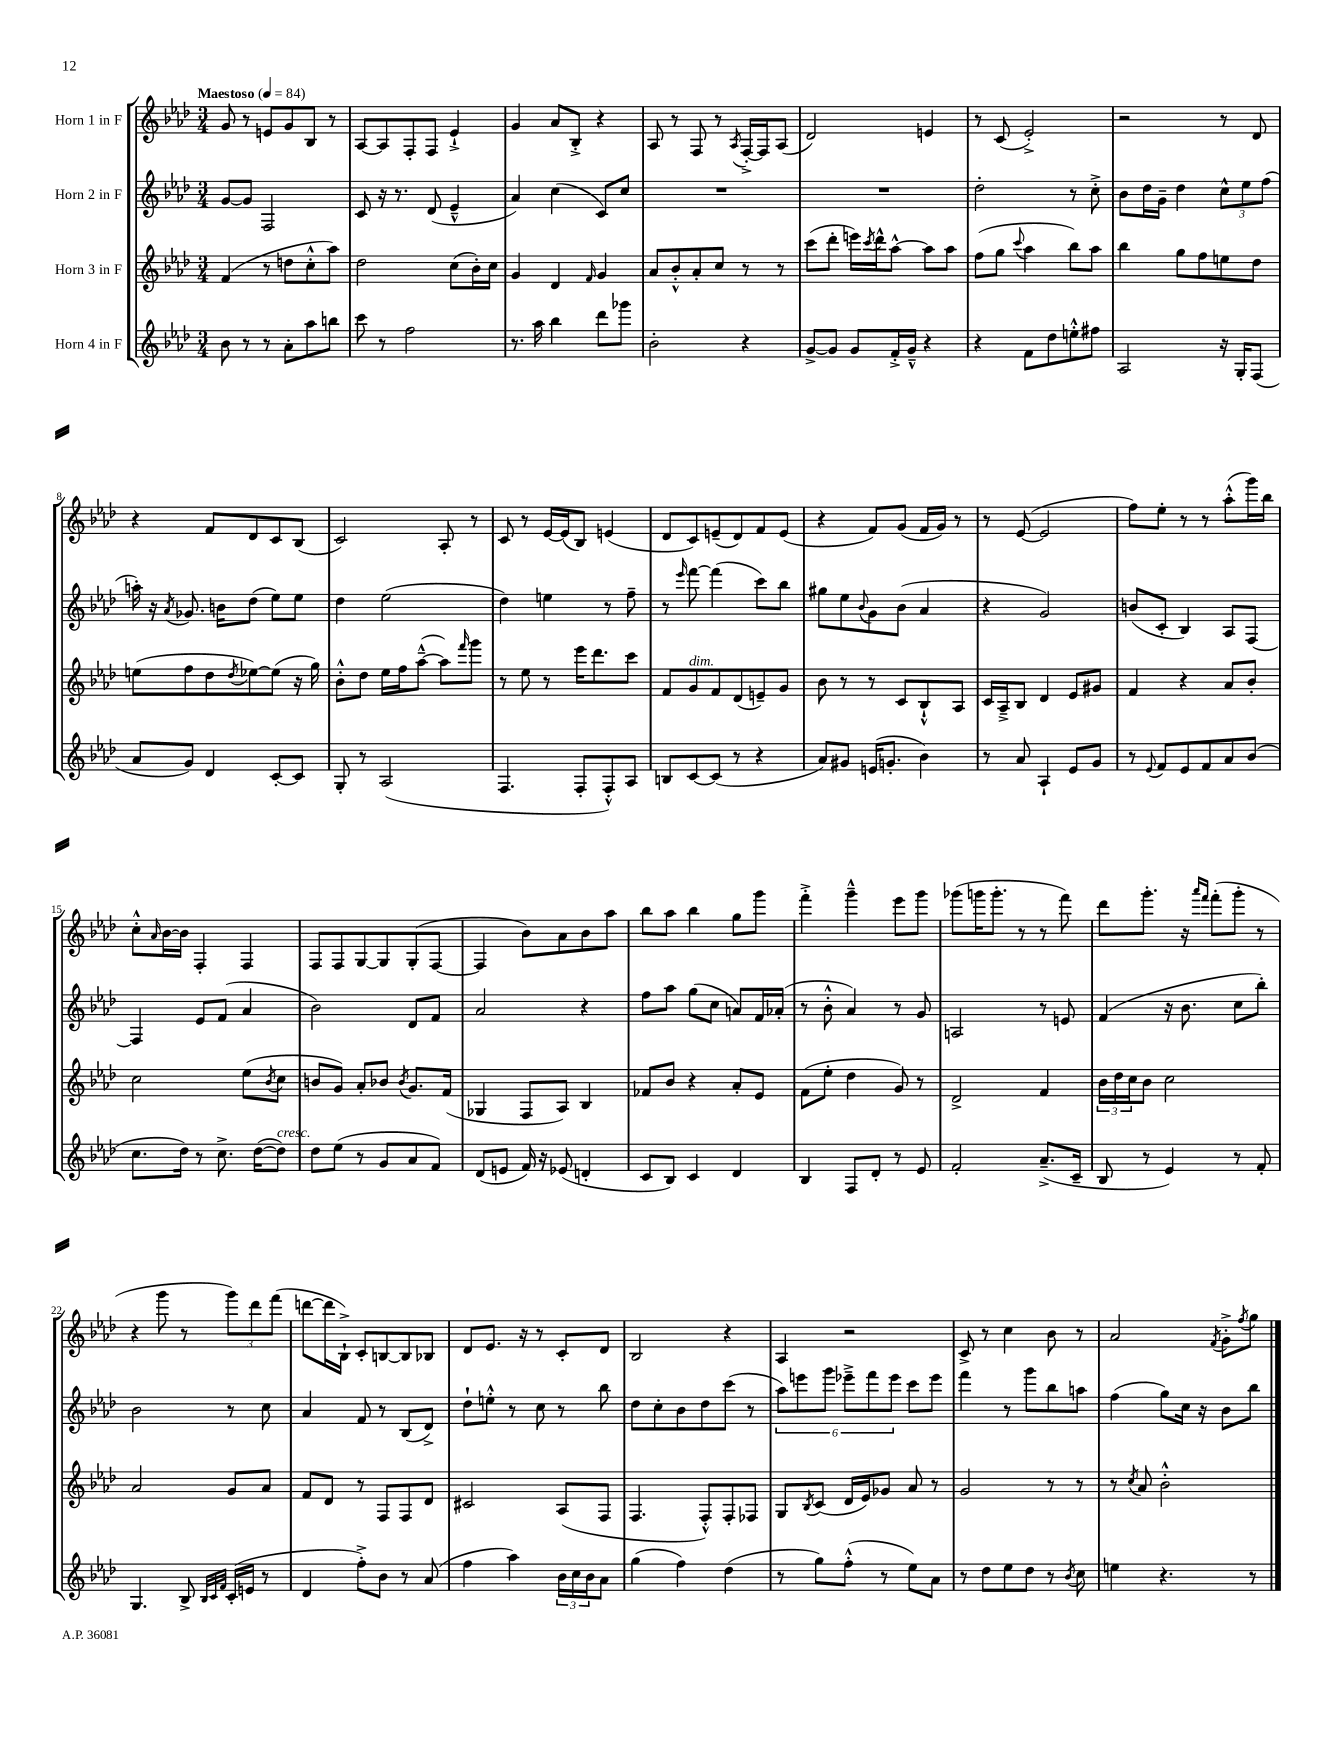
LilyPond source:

<<
\new StaffGroup <<
\new Staff = "s0" \with { instrumentName = "Horn 1 in F" } {
    \clef treble \key aes \major \numericTimeSignature \time 3/4 \tempo "Maestoso" 4 = 84
    g'8 r8 e'8 g'8 bes8 r8 |
    aes8~ aes8 f8-. f8 ees'4-!-> |
    g'4 aes'8 bes8-.-> r4 |
    aes8 r8 f8 r8 \acciaccatura { aes8 } f16~-.-> f16 aes8( |
    des'2) e'4 |
    r8 c'8( ees'2-.->) |
    r2 r8 des'8 |
    r4 f'8 des'8 c'8 bes8( |
    c'2) aes8-. r8 |
    c'8 r8 ees'16~ ees'16( bes8) e'4( |
    des'8 c'8) e'8--( des'8) f'8 e'8( |
    r4 f'8) g'8( f'16 g'16) r8 |
    r8 ees'8~( ees'2 |
    f''8) ees''8-. r8 r8 aes''8-.-^( g'''16) bes''16 |
    c''8-.-^ \grace { aes'16 } bes'16~ bes'16 f4-. f4 |
    f8 f8 g8~ g8 g8-.( f8~ |
    f4 bes'8) aes'8 bes'8 aes''8 |
    bes''8 aes''8 bes''4 g''8 g'''8 |
    f'''4-.-> g'''4---^ ees'''8 g'''8 |
    ges'''8( g'''16 g'''8.-. r8 r8 f'''8) |
    des'''8 g'''8.-. r16 \grace { aes'''16 f'''16 } f'''8-.( g'''8-. r8 |
    r4 g'''8 r8 \tuplet 3/2 { g'''8) des'''8 f'''8( } |
    d'''8~ d'''16 bes16-!->) c'8-. b8~ b8 bes8 |
    des'8 ees'8. r16 r8 c'8-. des'8 |
    bes2 r4 |
    aes4 r2 |
    c'8-> r8 c''4 bes'8 r8 |
    aes'2 \acciaccatura { f'8 } g'8-.-> \acciaccatura { f''8 } g''8 \bar "|." |
}
\new Staff = "s1" \with { instrumentName = "Horn 2 in F" } {
    \clef treble \key aes \major \numericTimeSignature \time 3/4
    g'8~ g'8 f2 |
    c'8 r16 r8. des'8( ees'4---^ |
    aes'4) c''4( c'8) c''8 |
    R2. |
    R2. |
    des''2-. r8 c''8-.-> |
    bes'8 des''16 g'16-- des''4 \tuplet 3/2 { c''8-^ ees''8 f''8( } |
    a''16-.) r16 \acciaccatura { aes'8 } ges'8. b'16 des''8( ees''8) ees''8 |
    des''4 ees''2( |
    des''4) e''4 r8 f''8-- |
    r8 \grace { ees'''16 } f'''8~ f'''4( c'''8) bes''8 |
    gis''8 ees''8 \appoggiatura { bes'8 } g'8 bes'8( aes'4 |
    r4 g'2) |
    b'8( c'8-. bes4) aes8 f8~ |
    f4 ees'8 f'8( aes'4 |
    bes'2) des'8 f'8 |
    aes'2 r4 |
    f''8 aes''8 g''8( c''8 a'8) f'16 aes'16-.( |
    r8 bes'8-.-^ aes'4) r8 g'8 |
    a2 r8 e'8 |
    f'4( r16 bes'8. c''8 bes''8-.) |
    bes'2 r8 c''8 |
    aes'4 f'8 r8 bes8( des'8->) |
    des''8-! e''8-.-^ r8 c''8 r8 bes''8 |
    des''8 c''8-. bes'8 des''8 c'''8( r8 |
    \tuplet 6/4 { aes''8) e'''8 g'''8 ees'''8---> f'''8 ees'''8 } c'''8 ees'''8 |
    f'''4 r8 g'''8 bes''8 a''8 |
    f''4( g''8) c''16 r16 bes'8 bes''8 \bar "|." |
}
\new Staff = "s2" \with { instrumentName = "Horn 3 in F" } {
    \clef treble \key aes \major \numericTimeSignature \time 3/4
    f'4( r8 d''8 c''8-.-^ aes''8) |
    des''2 c''8( bes'16-.) c''16 |
    g'4 des'4 \grace { f'16 } g'4 |
    aes'8 bes'8-.-^ aes'8-. c''8 r8 r8 |
    c'''8( des'''8-. e'''16) \acciaccatura { c'''8 } des'''16-^ aes''8~-^ aes''8 aes''8 |
    f''8( g''8 \appoggiatura { c'''8 } aes''4 bes''8) aes''8 |
    bes''4 g''8 f''8 e''8 des''8 |
    e''8( f''8 des''8 \acciaccatura { des''8 } ees''8~) ees''8( r16 g''16) |
    bes'8-.-^ des''8 ees''16 f''16 aes''8~---^( aes''8) \grace { f'''16 } g'''8 |
    r8 ees''8 r8 ees'''16 des'''8. c'''8 |
    f'8 g'8^\markup { \italic "dim." } f'8 des'8( e'8--) g'8 |
    bes'8 r8 r8 c'8 bes8-!-^ aes8 |
    c'16 aes16---> bes8 des'4 ees'8 gis'8 |
    f'4 r4 aes'8 bes'8-. |
    c''2 ees''8( \acciaccatura { bes'8 } c''8 |
    b'8 g'8) aes'8-. bes'8 \acciaccatura { bes'8 } g'8. f'16( |
    ges4 f8 aes8) bes4 |
    fes'8 bes'8 r4 aes'8-. ees'8 |
    f'8( ees''8-. des''4 g'8) r8 |
    des'2-> f'4 |
    \tuplet 3/2 { bes'16 des''16 c''16 } bes'8 c''2 |
    aes'2 g'8 aes'8 |
    f'8 des'8 r8 f8 f8 des'8 |
    cis'2 aes8( f8 |
    f4. f8-.-^) f8-. fes8 |
    g8 \acciaccatura { bes8 } c'8( des'16 ees'16) ges'8 aes'8 r8 |
    g'2 r8 r8 |
    r8 \acciaccatura { c''8 } aes'8 bes'2-.-^ \bar "|." |
}
\new Staff = "s3" \with { instrumentName = "Horn 4 in F" } {
    \clef treble \key aes \major \numericTimeSignature \time 3/4
    bes'8 r8 r8 aes'8-. aes''8 b''8 |
    c'''8 r8 f''2 |
    r8. aes''16 bes''4 des'''8 ges'''8 |
    bes'2-. r4 |
    g'8~-> g'8 g'8 f'16-.-> g'16---^ r4 |
    r4 f'8 des''8 e''8-.-^ fis''8 |
    aes2 r16 g16-. f8( |
    aes'8 g'8) des'4 c'8~-. c'8 |
    g8-. r8 aes2( |
    f4. f8-. f8-.-^) aes8 |
    b8 c'8~ c'8( r8 r4 |
    aes'8) gis'8 e'16( g'8.-. bes'4) |
    r8 aes'8 aes4-! ees'8 g'8 |
    r8 \appoggiatura { ees'8 } f'8 ees'8 f'8 aes'8 bes'8( |
    c''8. des''16) r8 c''8.-> des''16~( des''8^\markup { \italic "cresc." }) |
    des''8 ees''8( r8 g'8 aes'8 f'8) |
    des'8( e'8 f'16) r16 ees'8( d'4-. |
    c'8 bes8) c'4 des'4 |
    bes4 f8 des'8-. r8 ees'8 |
    f'2-. aes'8.--->( c'16-- |
    bes8 r8 ees'4) r8 f'8-. |
    g4. bes8-> \grace { bes32 c'32 f'32 } c'16-.( e'16 r8 |
    des'4 f''8-.->) bes'8 r8 aes'8( |
    f''4 aes''4) \tuplet 3/2 { bes'16 c''16 bes'16 } aes'8 |
    g''4( f''4) des''4( |
    r8 g''8) f''8-.-^( r8 ees''8) aes'8 |
    r8 des''8 ees''8 des''8 r8 \acciaccatura { bes'8 } c''8 |
    e''4 r4. r8 \bar "|." |
}
>>
>>
